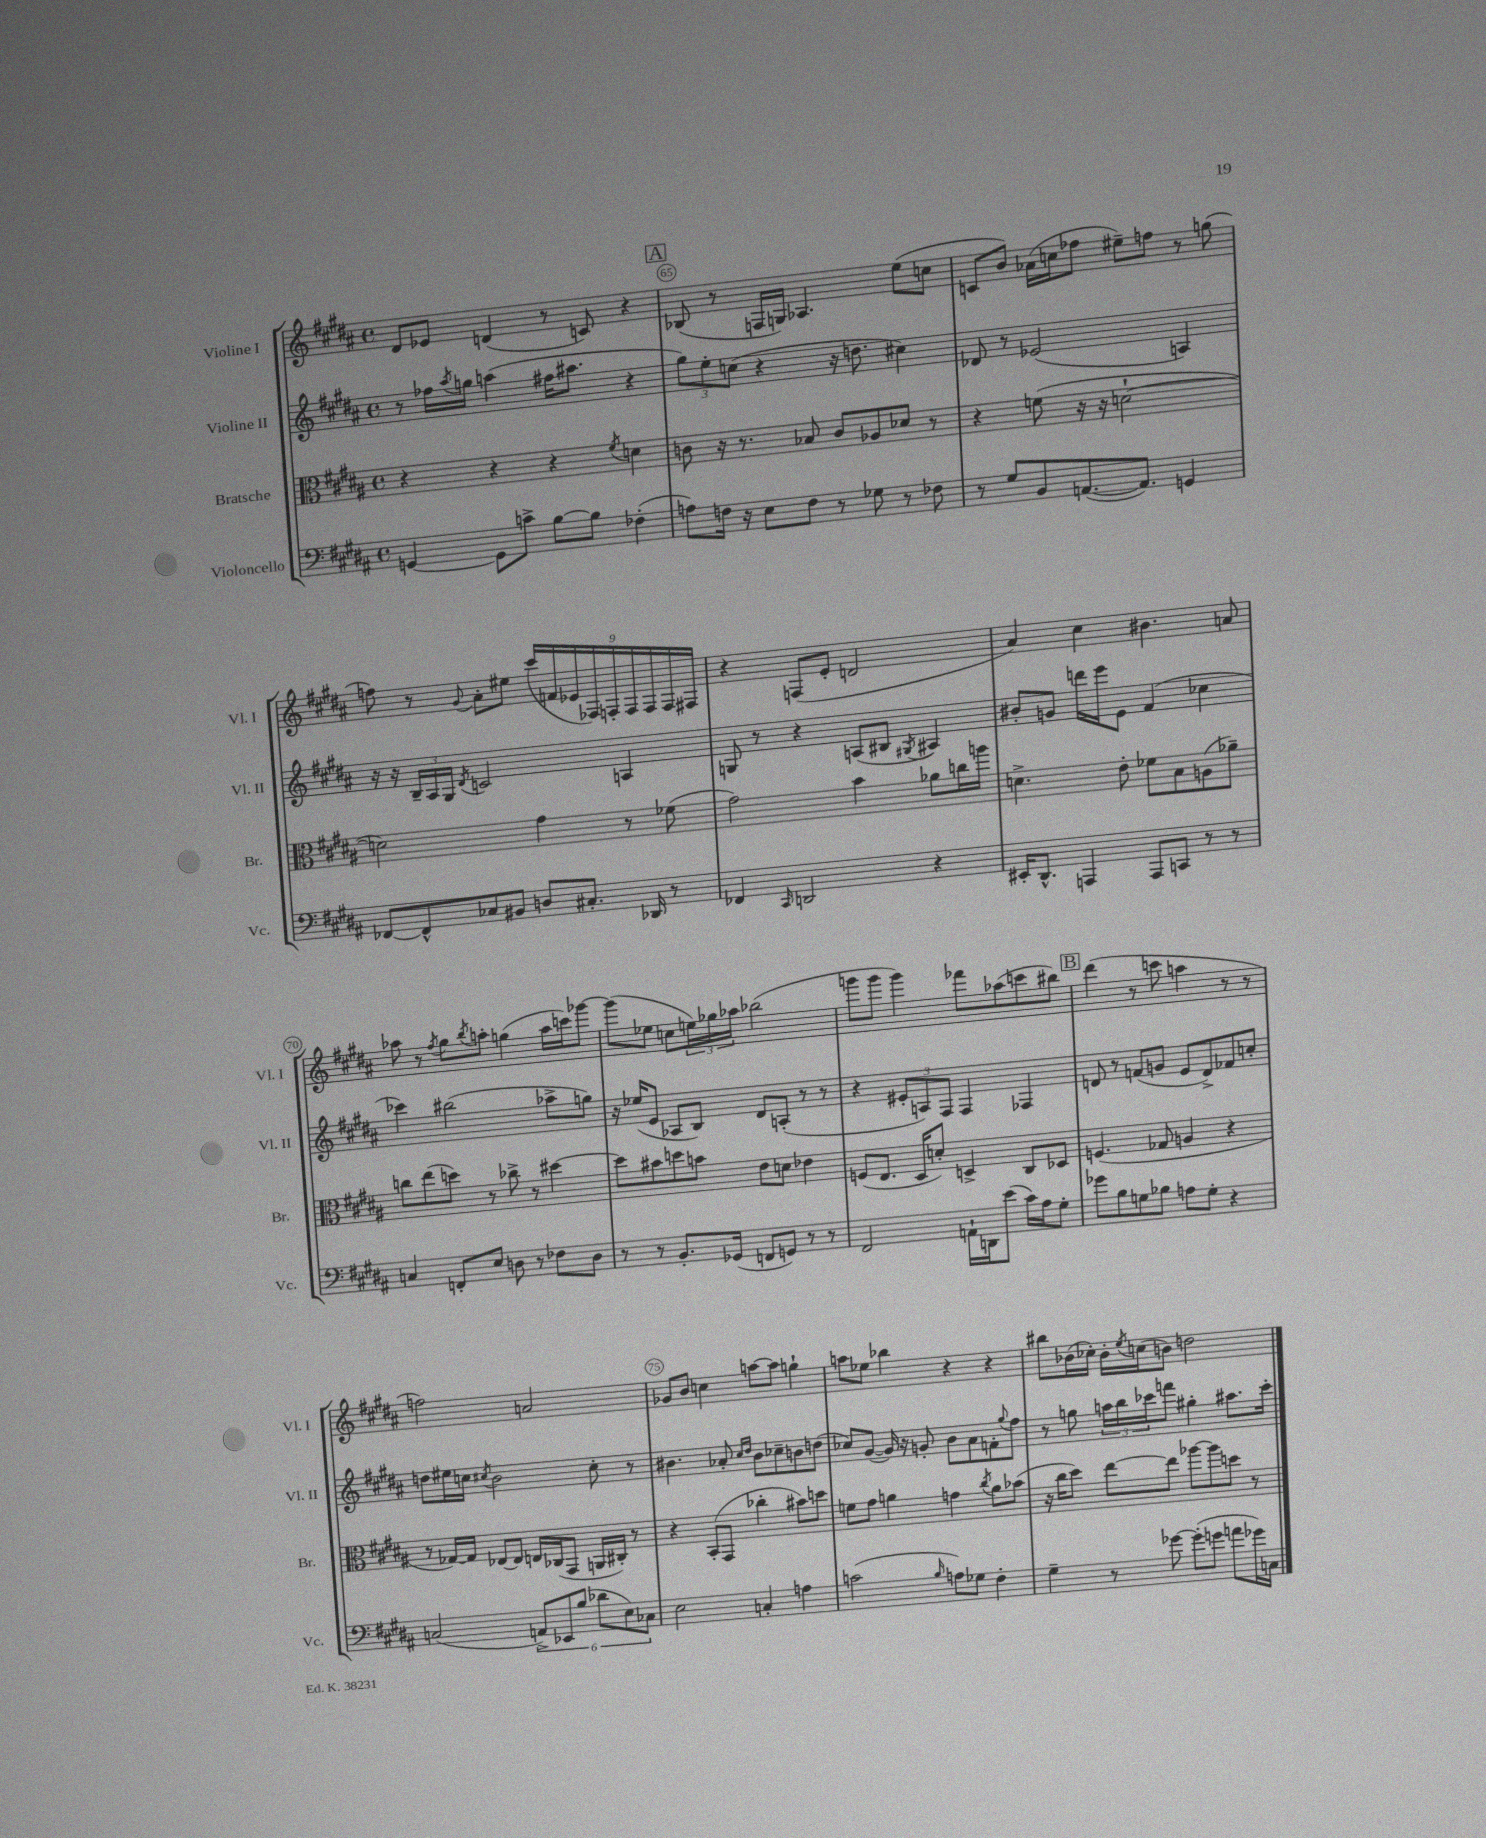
<<
\new StaffGroup <<
\new Staff = "s0" \with { instrumentName = "Violine I" shortInstrumentName = "Vl. I" } {
    \clef treble \key b \major \defaultTimeSignature \time 4/4
    dis'8 ees'8 d'4( r8 c'8) r4 |
    \mark \markup { \box "A" } bes8( r8 f16 g16) aes4. e''8( c''8 |
    c'8 b'8) aes'16( c''16 fes''8 eis''8--) f''8 r8 g''8( |
    f''8) r8 \appoggiatura { gis'8 } ais'8-. eis''8 \tuplet 9/8 { cis'''16( f'16 ees'16 fes16) f16-. f16 f16 f16 fis16 } |
    r4 f8( e'8-. d'2 |
    ais'4) cis''4 bis'4. a'8 |
    aes''8 r8 \acciaccatura { fis''8 } gis''8 \acciaccatura { b''8 } a''8-. g''4( a''16 c'''16) ges'''8~ |
    ges'''8( ees''8 c''8 \tuplet 3/2 { e''16) ges''16 aes''16 } bes''2( |
    g'''8 g'''8 g'''4) fes'''8 aes''8( c'''8 bis''8) |
    \mark \markup { \box "B" } dis'''4( r8 c'''8 a''4 r8 r8 |
    f''2) a'2 |
    ges'8 b'8 c''4 a''8~ a''8 g''4-! |
    a''8 ees''8 bes''4 r4 r4 |
    bis''8 bes'16( ces''16-.) bes'16-. \acciaccatura { e''8 } c''16( b'8) d''2 \bar "|." |
}
\new Staff = "s1" \with { instrumentName = "Violine II" shortInstrumentName = "Vl. II" } {
    \clef treble \key b \major \defaultTimeSignature \time 4/4
    r8 fes''16 \acciaccatura { ais''8 } g''16 a''4( fis''16 ais''8. r4 |
    \mark \markup { \box "A" } \tuplet 3/2 { gis''8) e''8-. c''8( } r4 r16 d''8. cis''4) |
    des'8 r8 ees'2( a4) |
    r16 r16 \tuplet 3/2 { b16-- ais16 gis16 } \acciaccatura { dis'8 } c'2 a4 |
    g8 r8 r4 a8( bis8 \acciaccatura { gis8 } ais4) |
    bis'8-. g'8 d'''16 e'''16 e'8 fis'4( ces''4 |
    ces'''4) bis''2( aes''8-> g''8) |
    r16 ees''16( e'8 aes8 b8) dis'8 a8-.( r8 r8 |
    r4 \tuplet 3/2 { eis'8-. a8) fis8 } fis4 fes4 |
    \mark \markup { \box "B" } d'8 r8 f'8( g'8 e'8 d'8->) fes'8 c''8-. |
    d''8 eis''16 c''16 \acciaccatura { cis''8 } b'2 cis''8-. r8 |
    bis'4. aes'8-. \grace { cis''16 dis''16 } bis'8 ces''8-- b'8 d''8( |
    ces''8) gis'8~( gis'16) r16 g'8-. b'8 ais'8 f'8-. \appoggiatura { gis''8 } fis''8 |
    r8 g''8 \tuplet 3/2 { a''16 b''16 ces'''16 } f'''8 gis''4-. ais''8. ces'''16-. \bar "|." |
}
\new Staff = "s2" \with { instrumentName = "Bratsche" shortInstrumentName = "Br." } {
    \clef alto \key b \major \defaultTimeSignature \time 4/4
    r4 r4 r4 \acciaccatura { fis'8 } d'4 |
    \mark \markup { \box "A" } c'8 r16 r8. bes8 c'8 aes8 des'8 r8 |
    r4 f'8( r16 r16 d'2~-! |
    d'2) gis'4 r8 fes'8( |
    gis'2) b'4 aes'8 c''16 a''16 |
    d'4.-> e'8-. fes'8 b8 a8( aes'8--) |
    c''8 e''8( d''8) r8 ces''8-> r8 dis''4~ |
    dis''8 bis'8 d''8 b'8 e'8 d'8 ees'4 |
    f8( e8. dis16 d'8-.) d4-> cis8 des8 |
    \mark \markup { \box "B" } f4.( ges8 a4 r4 |
    r8 ges16~) ges16 ees8~ ees8 e16 ces16( gis,8 a,16 cis16-.) r8 |
    r4 b,8-.( gis,8 ces''4-. bis'8) d''8 |
    f'8 gis'8 a'4 g'4 \acciaccatura { cis''8 } a'8 bes'8( |
    r16 cis''16 dis''8) e''8~ e''8 aes''8~ aes''8 d''8 r8 \bar "|." |
}
\new Staff = "s3" \with { instrumentName = "Violoncello" shortInstrumentName = "Vc." } {
    \clef bass \key b \major \defaultTimeSignature \time 4/4
    g,4~ g,8 c'8-> b8~ b8 fes4-.( |
    \mark \markup { \box "A" } a8) f16 r16 e8 f8 r8 ges8 r8 fes8 |
    r8 gis8 b,8 a,8.~( a,8.) g,4 |
    fes,8~ fes,8-^ ces8 bis,8 d8 cis8.-. des,16 r8 |
    fes,4 \grace { cis,16 } d,2 r4 |
    eis,16-. dis,8.-^ a,,4 a,,8 c,8 r8 r8 |
    c4 f,8-. e8 d8 r8 fes8 d8 |
    r8 r8 b,8.-. ges,16( f,8 g,8) r8 r8 |
    fis,2 a,16-! d,16 e'8( cis'16) ais16 gis8-. |
    \mark \markup { \box "B" } ges'8 b8 g8 bes8 a8 g8-. r4 |
    c2( \tuplet 6/4 { a,8->) ees,8 b8( des'8 e8) ces8 } |
    e2 c4-. a4 |
    c'2( \grace { b16 } a8) ges8 fis4-. |
    gis4-- r8 ges'8~ ges'8-.( g'8 a'8 ges'16) c16 \bar "|." |
}
>>
>>
\layout { \context { \Score currentBarNumber = #64 \override BarNumber.break-visibility = ##(#f #t #t) barNumberVisibility = #(every-nth-bar-number-visible 5) \override BarNumber.stencil = #(make-stencil-circler 0.1 0.3 ly:text-interface::print) } }
